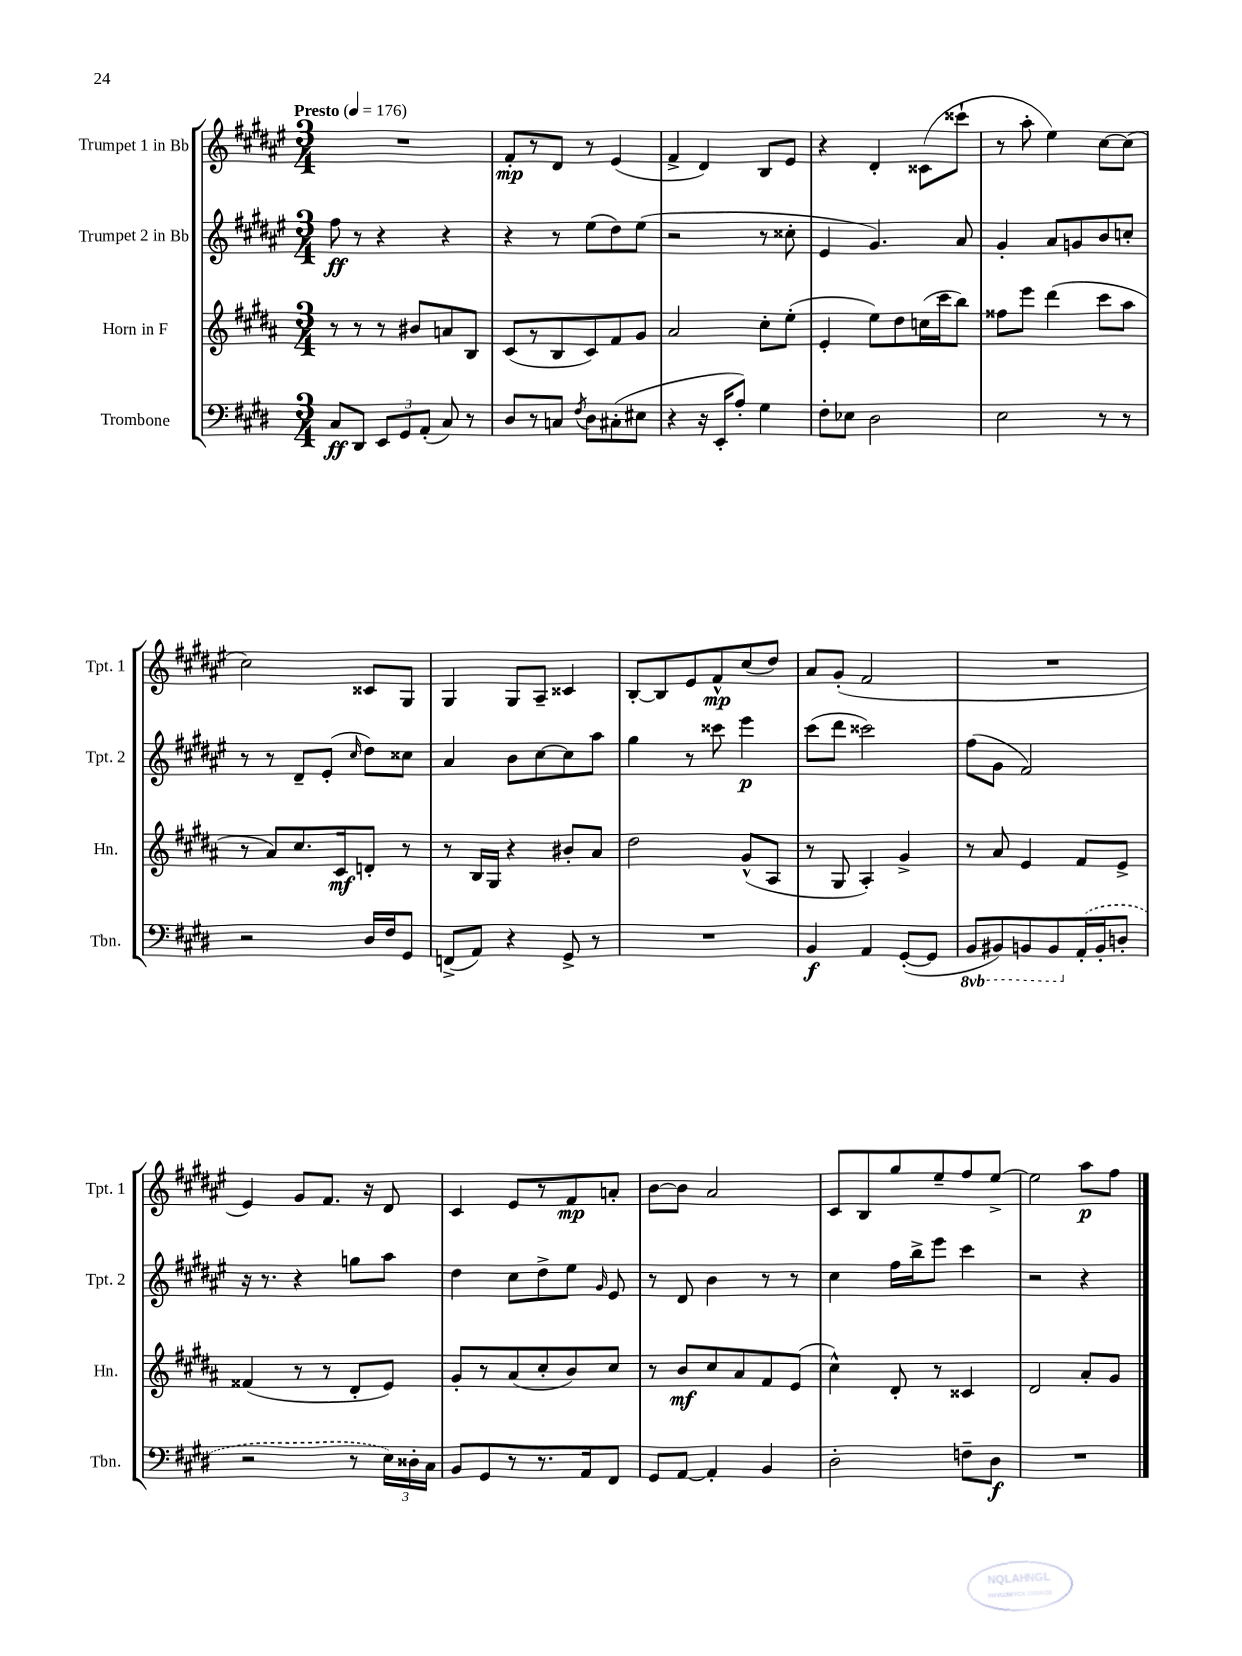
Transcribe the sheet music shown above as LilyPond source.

<<
\new StaffGroup <<
\new Staff = "s0" \with { instrumentName = "Trumpet 1 in Bb" shortInstrumentName = "Tpt. 1" } {
    \clef treble \key fis \major \numericTimeSignature \time 3/4 \tempo "Presto" 4 = 176
    \autoBeamOff R2. |
    fis'8[-.\mp r8 dis'8] r8 eis'4( |
    fis'4-> dis'4) b8[ eis'8] |
    r4 dis'4-. cisis'8[( cisis'''8]-! |
    r8 ais''8-. eis''4) cis''8[~ cis''8]( |
    cis''2) cisis'8[ gis8] |
    gis4 gis8[ ais8]-- cisis'4 |
    b8[~-. b8 eis'8 fis'8-^\mp cis''8( dis''8]) |
    ais'8[ gis'8]-.( fis'2 |
    R2. |
    eis'4) gis'8[ fis'8.] r16 dis'8 |
    cis'4 eis'8[ r8 fis'8\mp a'8]-. |
    b'8[~ b'8] ais'2 |
    cis'8[ b8 gis''8 eis''8-- fis''8 eis''8]~-> |
    eis''2 ais''8[\p fis''8] \bar "|." |
}
\new Staff = "s1" \with { instrumentName = "Trumpet 2 in Bb" shortInstrumentName = "Tpt. 2" } {
    \clef treble \key fis \major \numericTimeSignature \time 3/4
    \autoBeamOff fis''8\ff r8 r4 r4 |
    r4 r8 eis''8[( dis''8) eis''8]( |
    r2 r8 cisis''8-. |
    eis'4 gis'4.) ais'8 |
    gis'4-. ais'8[ g'8 b'8 c''8]-. |
    r8 r8 dis'8[-- eis'8]-.( \grace { cis''16 } dis''8[) cisis''8] |
    ais'4 b'8[ cis''8~ cis''8 ais''8] |
    gis''4 r8 cisis'''8 eis'''4\p |
    cis'''8[( dis'''8] cisis'''2) |
    fis''8[( gis'8] fis'2) |
    r16 r8. r4 g''8[ ais''8] |
    dis''4 cis''8[ dis''8-> eis''8] \grace { gis'16 } eis'8 |
    r8 dis'8 b'4 r8 r8 |
    cis''4 fis''16[ b''16-> eis'''8] cis'''4 |
    r2 r4 \bar "|." |
}
\new Staff = "s2" \with { instrumentName = "Horn in F" shortInstrumentName = "Hn." } {
    \clef treble \key b \major \numericTimeSignature \time 3/4
    \autoBeamOff r8 r8 r8 bis'8[ a'8 b8] |
    cis'8[( r8 b8 cis'8) fis'8 gis'8] |
    ais'2 cis''8[-. e''8]-.( |
    e'4-. e''8[) dis''8 c''16( cis'''16 b''8]) |
    fisis''8[ e'''8] dis'''4( cis'''8[ ais''8] |
    r8 ais'8[) cis''8. cis'16\mf d'8]-. r8 |
    r8 b16[ gis16] r4 bis'8[-. ais'8] |
    dis''2 gis'8[-^( ais8] |
    r8 gis8 ais4-.) gis'4-> |
    r8 ais'8 e'4 fis'8[ e'8]-> |
    fisis'4( r8 r8 dis'8[-. e'8]) |
    gis'8[-. r8 ais'8( cis''8-. b'8) cis''8] |
    r8 b'8[\mf cis''8 ais'8 fis'8 e'8]( |
    cis''4-^) dis'8-. r8 cisis'4 |
    dis'2 ais'8[-. gis'8] \bar "|." |
}
\new Staff = "s3" \with { instrumentName = "Trombone" shortInstrumentName = "Tbn." } {
    \clef bass \key e \major \numericTimeSignature \time 3/4 \set Staff.ottavationMarkups = #ottavation-simple-ordinals
    \autoBeamOff cis8[\ff dis,8] \tuplet 3/2 { e,8[ gis,8 a,8]-.( } cis8) r8 |
    dis8[ r8 c8] \acciaccatura { fis8 } dis8[ cis8-.( eis8] |
    r4 r16 e,16[-. a8]-.) gis4 |
    fis8[-. ees8] dis2 |
    e2 r8 r8 |
    r2 dis16[ fis16 gis,8] |
    f,8[->( a,8]) r4 gis,8-> r8 |
    R2. |
    b,4\f a,4 gis,8[~-.( gis,8] |
    \ottava #-1 b,,8[ bis,,8) b,,8 b,,8 \ottava #0 \once \slurDashed a,16-.( b,16-. d8]-. |
    r2 r8 \tuplet 3/2 { e16[) disis16-. cis16] } |
    b,8[ gis,8 r8 r8. a,16 fis,8] |
    gis,8[ a,8]~ a,4-. b,4 |
    dis2-. f8[-- dis8]\f |
    R2. \bar "|." |
}
>>
>>
\layout { \context { \Score \remove "Bar_number_engraver" } }
